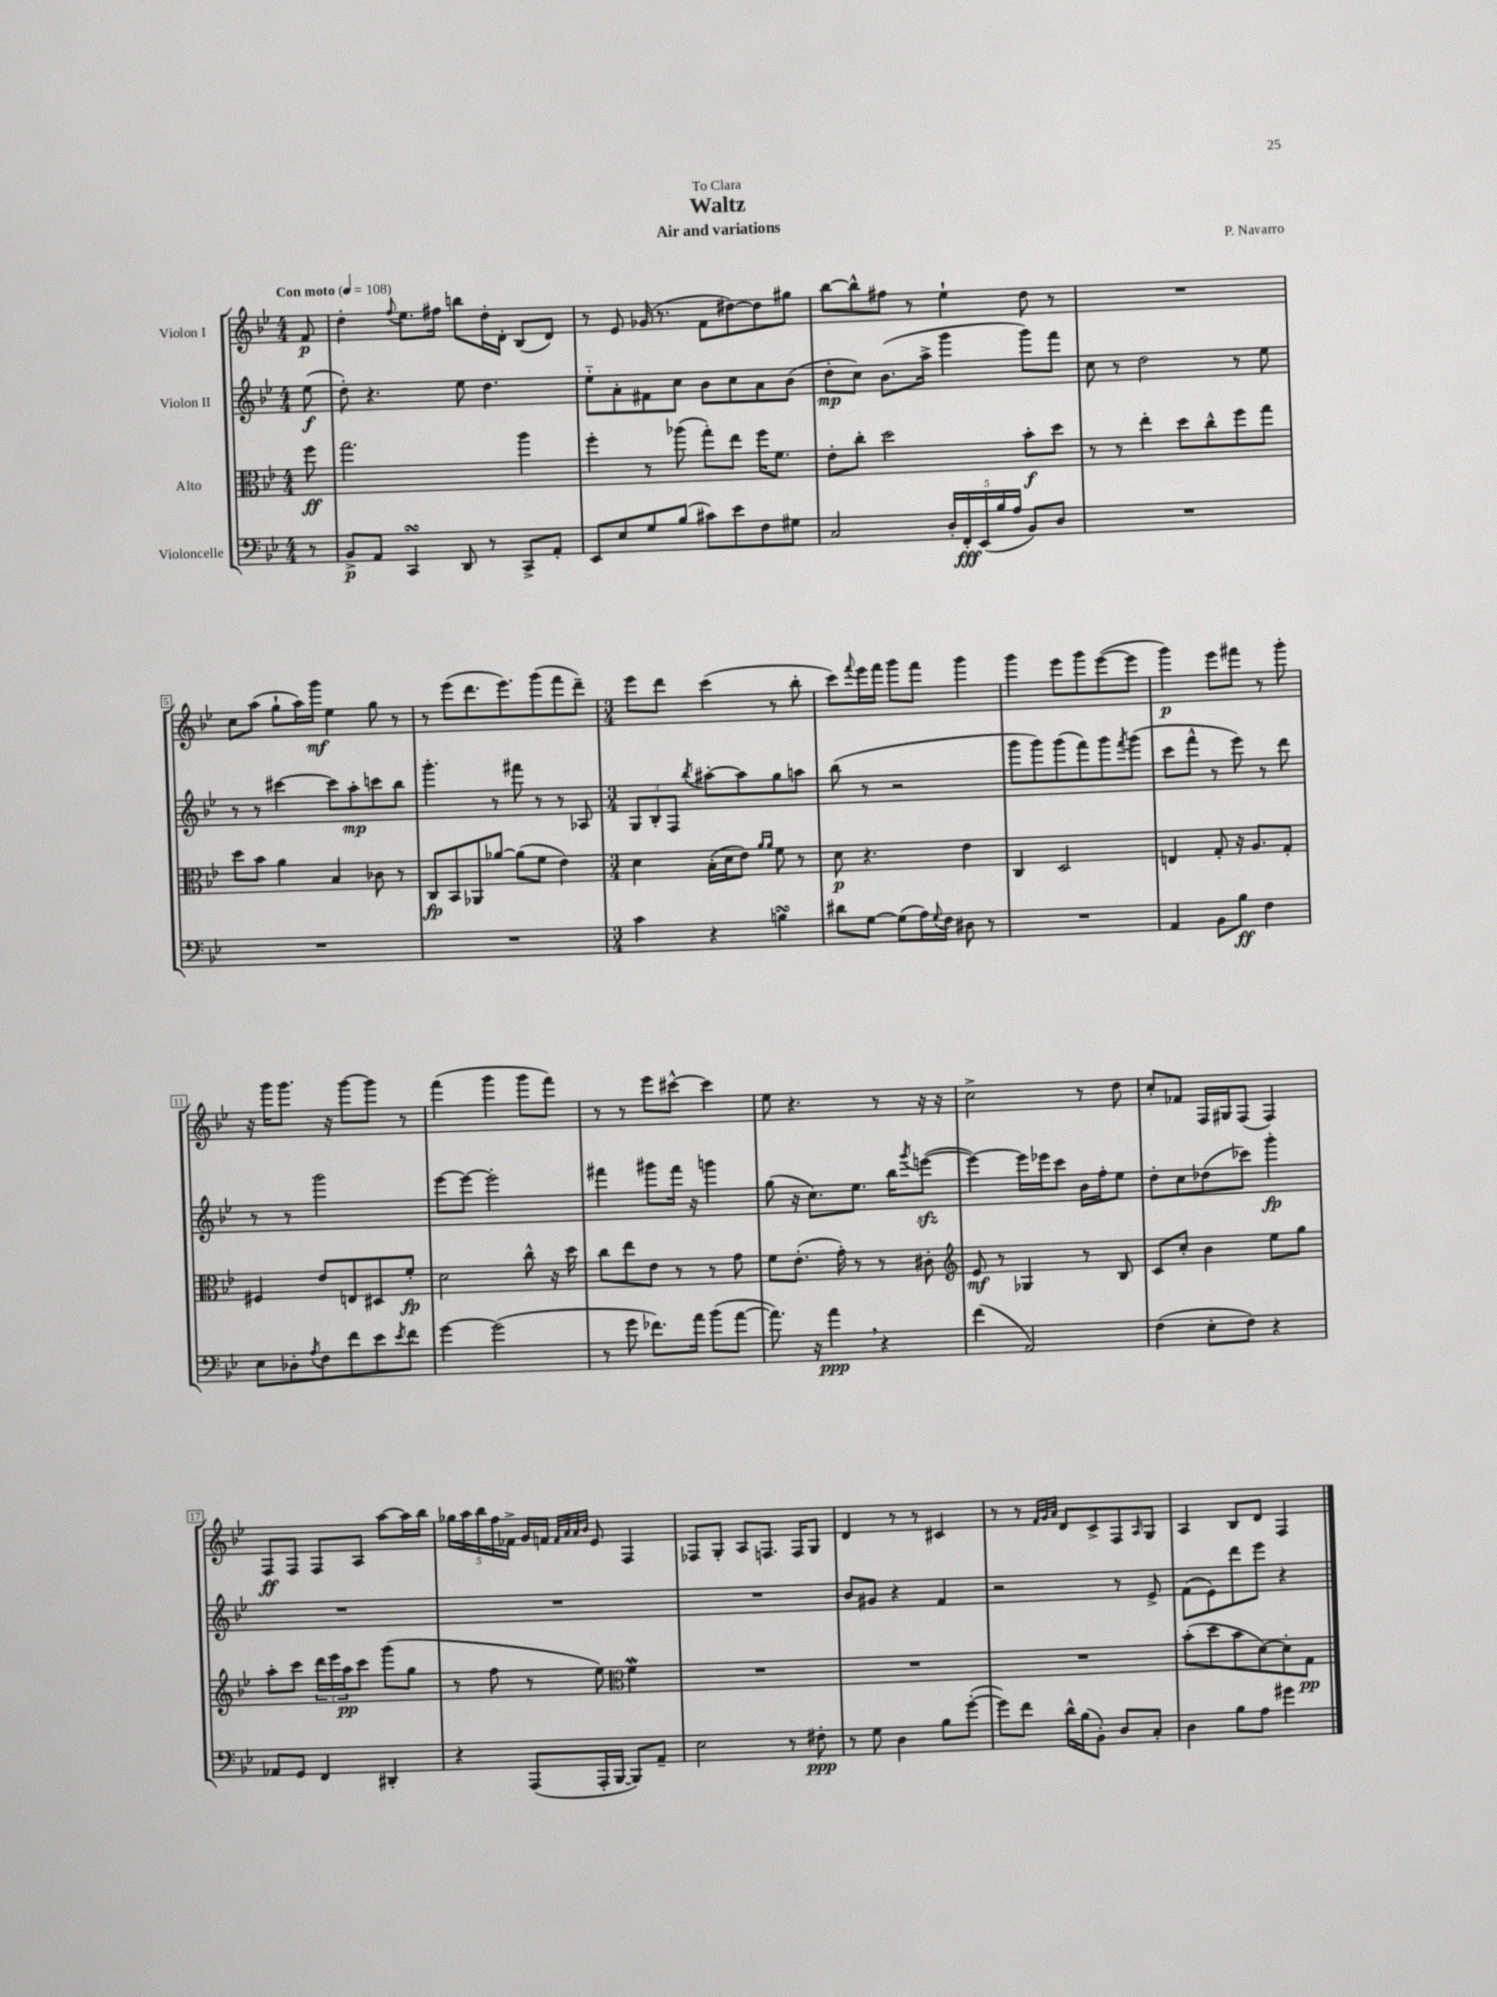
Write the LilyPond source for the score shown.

\header { title = "Waltz" composer = "P. Navarro" subtitle = "Air and variations" dedication = "To Clara" }
<<
\new StaffGroup <<
\new Staff = "s0" \with { instrumentName = "Violon I" } {
    \clef treble \key bes \major \numericTimeSignature \time 4/4 \partial 8 \tempo "Con moto" 4 = 108
    f'8\p |
    d''4-. \appoggiatura { f''8 } ees''8. fis''16 b''8 d''16-. d'16-. bes8( d'8) |
    r8 ees'8 ges'16( r8. f'8 dis''8~) dis''8 gis''8 |
    bes''8~ bes''8-^ fis''8 r8 ees''4-! d''8 r8 |
    R1 |
    c''8 a''8( g''8-! a''16) g'''16\mf ees''4 g''8 r8 |
    r8 ees'''8( d'''8. ees'''8.) g'''8( f'''8 d'''8--) |
    \numericTimeSignature \time 3/4 ees'''8 d'''8 c'''4( r8 bes''8-. |
    c'''8) \appoggiatura { f'''8 } ees'''16 f'''16 g'''8 f'''8 g'''4 |
    g'''4 ees'''8 g'''8 ees'''8~( ees'''8 |
    g'''4\p) ees'''8 fis'''8 r8 g'''8-. |
    r16 g'''16 g'''8. r16 g'''8~ g'''8 r8 |
    f'''4( g'''4 g'''8 f'''8) |
    r8 r8 ees'''8 cis'''8~-^ cis'''4 |
    ees''8 r4. r8 r16 r16 |
    c''2-> r8 d''8 |
    c''8-. fes'8 f16 gis16 f8( f4) |
    f8\ff f8 f8 a8 a''8~ a''16 bes''16 |
    \tuplet 5/4 { ges''16 a''16 bes''16 f''16 fes'16-> } g'16 f'16 \grace { f'32 a'32 a'32 bes'32 } ees'8 f4 |
    fes8 g8-. a8 f8. f16 g8 |
    d'4 r8 r8 cis'4 |
    r8 r8 \grace { f'32 g'32 a'32 } d'8 c'8-> f8 \grace { a16 } g8 |
    a4 bes8 d'8 f4 \bar "|." |
}
\new Staff = "s1" \with { instrumentName = "Violon II" } {
    \clef treble \key bes \major \numericTimeSignature \time 4/4 \partial 8
    ees''8\f( |
    d''8-.) r4. ees''8 d''4. |
    ees''8-_ a'8-. fis'8 c''8 bes'8 c''8 a'8 bes'8( |
    d''8-.\mp c''8) bes'8.( a''16-> g'''4 g'''8) f'''8 |
    c''8 r8 d''2 r8 ees''8 |
    r8 r8 cis'''4~ cis'''8 a''8-.\mp c'''8 bes''8 |
    g'''4.-. r8 fis'''8 r8 r8 aes8 |
    \numericTimeSignature \time 3/4 \tuplet 3/2 { g8 bes8-. f8 } \acciaccatura { bes''8 } ais''8~-. ais''8 g''8 a''8 |
    bes''8( r8 r2 |
    g'''8 g'''8) g'''8( f'''8) g'''8 \acciaccatura { f'''8 } g'''8( |
    c'''8 f'''8-^ r8 ees'''8) r8 d'''8 |
    r8 r8 g'''2 |
    ees'''8~ ees'''8~ ees'''2-. |
    fis'''4 gis'''8 fis'''16 r16 g'''4 |
    g''8( r16 c''8.) ees''8. bes''16 \acciaccatura { g'''8 } e'''8~\sfz( |
    e'''4~) e'''16 ees'''16 c'''8 bes'16 f''16-. ees''8 |
    d''8-. c''8 des''8( ces'''8) g'''4-.\fp |
    R2. |
    R2. |
    R2. |
    bes'8 gis'8 r4 f'4 |
    r2 r8 ees'8-> |
    f'8( ees'8) d'''8 ees'''8 r4 \bar "|." |
}
\new Staff = "s2" \with { instrumentName = "Alto" } {
    \clef alto \key bes \major \numericTimeSignature \time 4/4 \partial 8
    f''8\ff |
    g''2. a''4 |
    f''4-. r8 aes''8( g''8-.) ees''8 f''16 f'8. |
    ees'8-. c''8-. d''2 bes'8-.\f d''8 |
    r8 r8 ees''4-. d''8 c''8-^ f''8 g''8 |
    d''8 bes'8 a'4 bes4 ces'8 r8 |
    c8\fp bes,8 aes,8 aes'8~ aes'8( f'8 ees'4) |
    \numericTimeSignature \time 3/4 d'4 bes16-.( d'16 ees'8) \grace { a'16 a'16 } f'8 r8 |
    d'8\p r4. ees'4 |
    c4 d2 |
    e4 g8-. r16 a8. g8-. |
    fis4 ees'8 e8 dis8 f'8-.\fp |
    d'2 c''8-^ r16 d''16 |
    c''8 ees''8 ees'8 r8 r8 g'8 |
    f'8 ees'8.-.( g'16-.) r8 r8 cis'8-. |
    \clef treble ees'8\mf r8 ges4 r8 bes8 |
    c'8 c''8-. bes'4 ees''8 g''8 |
    a''8-. c'''8 \tuplet 3/2 { d'''16 ees'''16 a''16\pp } c'''8 g'''8( g''8 |
    r8 f''8 r8 ees''8) \clef alto f'4\mordent |
    R2. |
    R2. |
    R2. |
    bes'8-.( d''8 bes'8 d'8~) d'8-. g8\pp \bar "|." |
}
\new Staff = "s3" \with { instrumentName = "Violoncelle" } {
    \clef bass \key bes \major \numericTimeSignature \time 4/4 \partial 8
    r8 |
    bes,8->\p a,8 c,4\turn d,8 r8 c,8-> a,8-. |
    ees,8 ees8 g8 bes8( cis'8) ees'8 f8 gis8 |
    c2 \tuplet 5/4 { d16-. f,16-.\fff ees,16( bes16 a16 } bes,8) d8 |
    R1 |
    R1 |
    R1 |
    \numericTimeSignature \time 3/4 c'4 r4 b4\turn |
    dis'8 g8~ g8( a16) \appoggiatura { g8 } f16 dis8 r8 |
    R2. |
    a,4 bes,8 bes8\ff f4 |
    ees8 des8-. \acciaccatura { a8 } f8 f'8 ees'8 \acciaccatura { ees'8 } f'8 |
    g'4~ g'2( |
    r8 g'8 fes'8.) a'16 bes'8( a'8~ |
    a'8.) r16 a'4\ppp \breathe r4 |
    f'4( a,2) |
    f4( ees8-. f8) r4 |
    aes,8 g,8 f,4 dis,4-. |
    r4 a,,8( a,,16-. bes,,16~ bes,,8) a,8-- |
    ees2 r8 fis8-.\ppp |
    r8 g8 d4 bes8 g'8~-.( |
    g'8) f'8 d'16-^ bes16( bes,8-.) d8 c8-. |
    d4 bes8 a8 gis'4 \bar "|." |
}
>>
>>
\layout { \context { \Score \override BarNumber.stencil = #(make-stencil-boxer 0.1 0.3 ly:text-interface::print) } }
